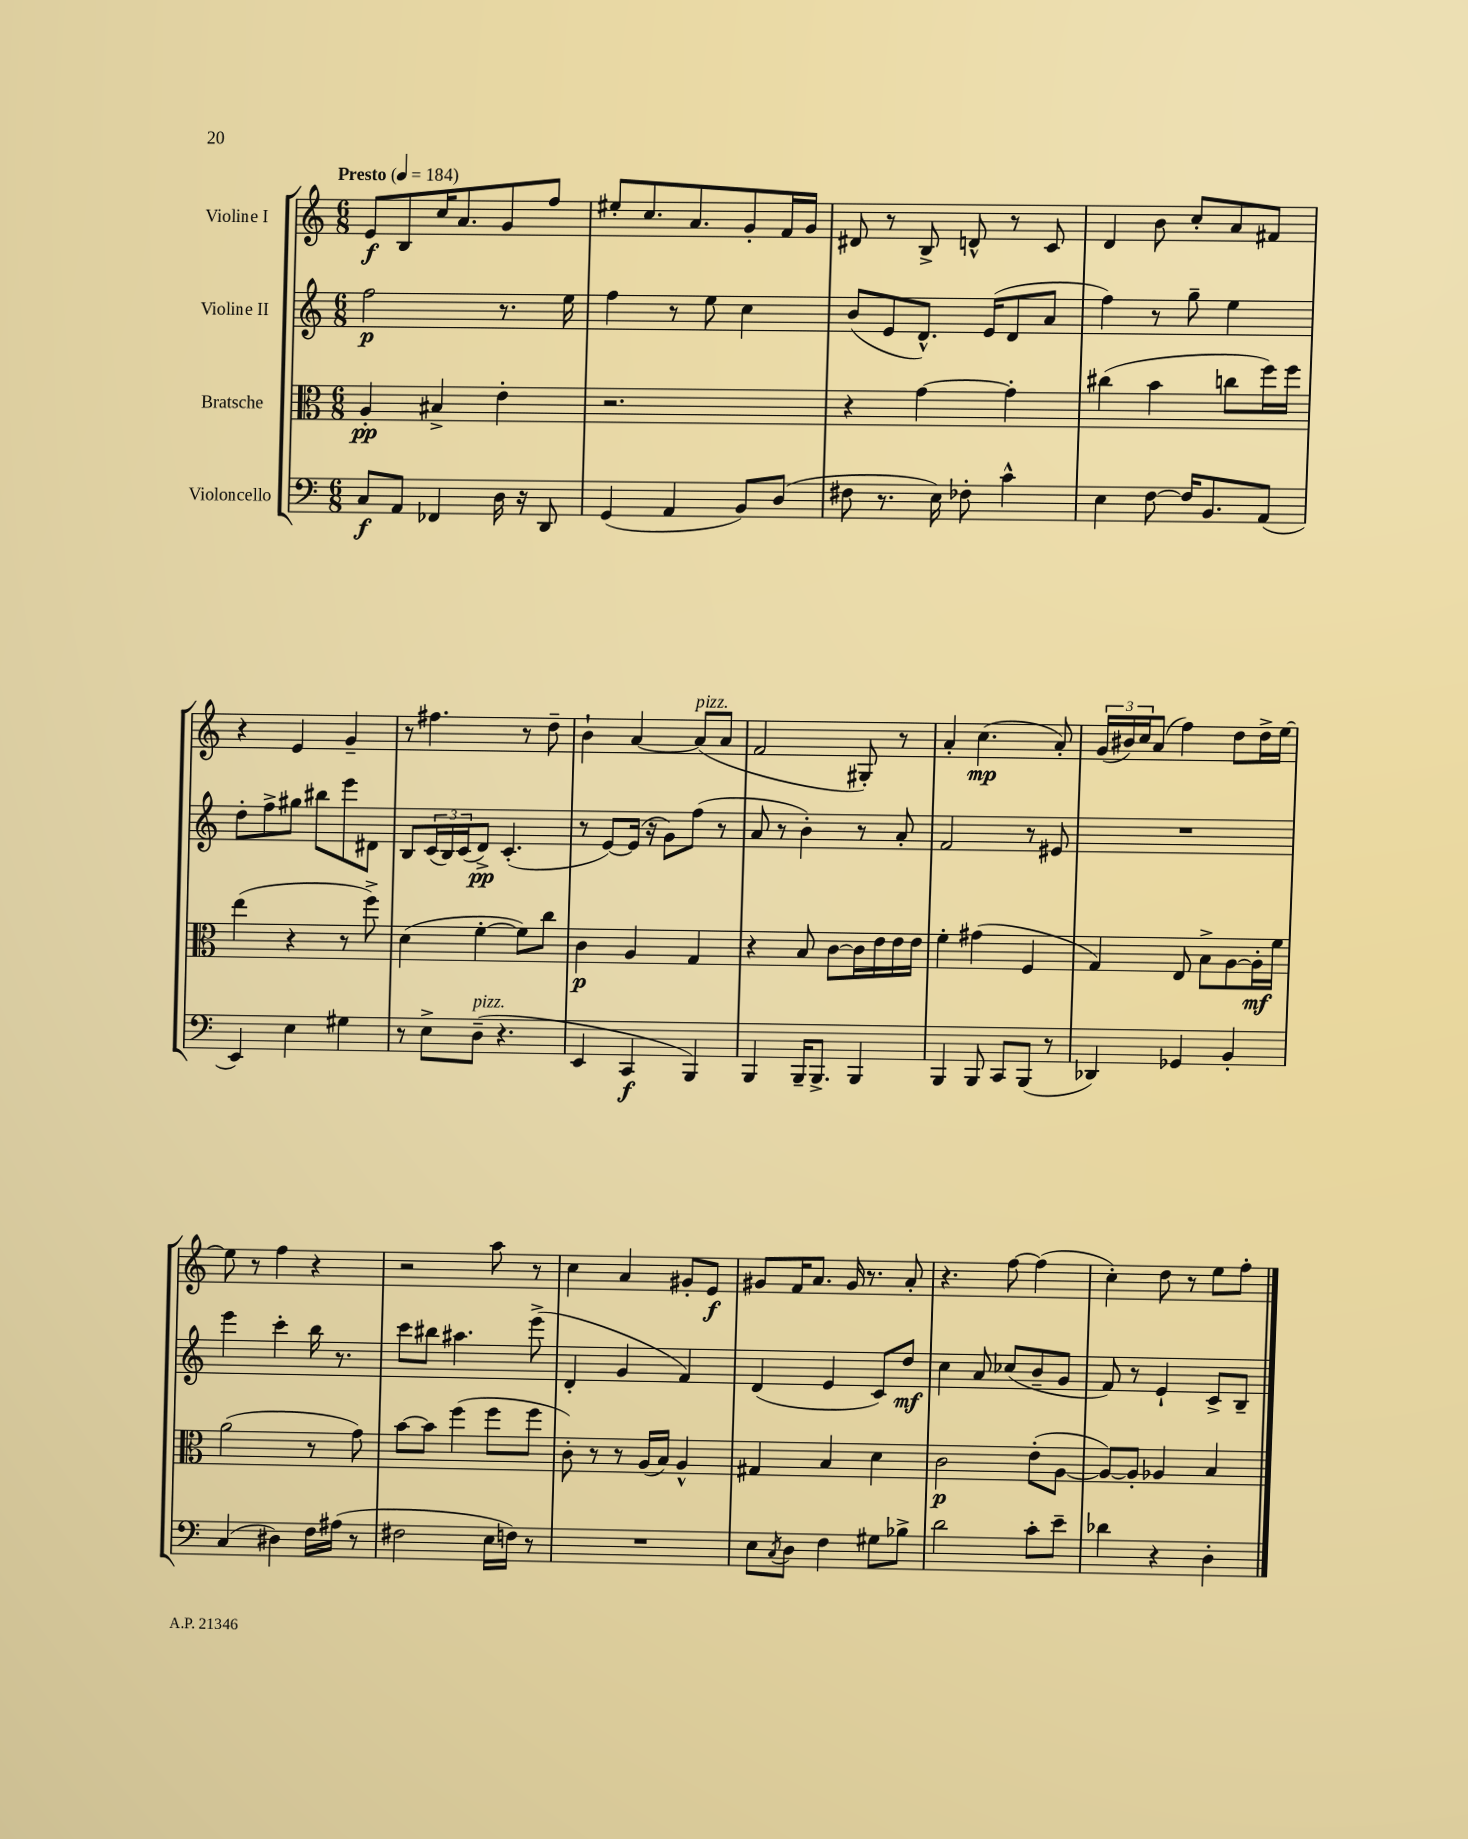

**kern	**kern	**kern	**kern
*staff4	*staff3	*staff2	*staff1
*clefF4	*clefC3	*clefG2	*clefG2
*k[]	*k[]	*k[]	*k[]
*M6/8	*M6/8	*M6/8	*M6/8
*MM184	*MM184	*MM184	*MM184
8C	4A'	2ff	8e
8AA	.	.	8B
4FF-	4B#^	.	16cc
.	.	.	8.a
16D	4e'	8.r	8g
16r	.	.	.
8DD	.	.	8ff
.	.	16ee	.
=	=	=	=
(4GG	2.r	4ff	8ee#'
.	.	.	8.cc
4AA	.	8r	.
.	.	.	8.a
.	.	8ee	.
8BB)	.	4cc	8g'
(8D	.	.	16f
.	.	.	16g
=	=	=	=
8F#	4r	(8b	8d#
8.r	.	8e	8r
.	[4g	8.d^^)	8B^
16E)	.	.	.
8F-'	.	.	8d^^
.	.	(16e	.
4c^^	4g']	8d	8r
.	.	8a	8c
=	=	=	=
4E	(4cc#	4ff)	4d
[8F	4b	8r	8b
16F]	.	8gg~	8cc'
8.BB	.	.	.
.	8cc	4ee	8a
(8AA	16ff)	.	8f#
.	16ff	.	.
=	=	=	=
4EE)	(4ee	8dd'	4r
.	.	8ff^	.
4E	4r	8gg#	4e
.	.	8bb#	.
4G#	8r	8eee	4g~
.	8ff^)	8d#	.
=	=	=	=
8r	(4d	8B	8r
8E^	.	(24c	4.ff#
.	.	24B)	.
.	.	(24c	.
(8D~	[4f'	8d^)	.
4.r	.	(4.c'	.
.	8f])	.	8r
.	8cc	.	8dd~
=	=	=	=
4EE	4c	8r	4b`
.	.	[8e)	.
4CC	4A	(16e]	[4a
.	.	16r	.
.	.	8g)	.
4BBB)	4G	(8ff	(8a]
.	.	8r	8a
=	=	=	=
4BBB	4r	8a	2f
.	.	8r	.
16BBB~	8B	4b')	.
8.BBB^	.	.	.
.	[8c	.	.
4BBB	16c]	8r	8G#')
.	16e	.	.
.	16e	8a'	8r
.	16e	.	.
=	=	=	=
4BBB	4f'	2f	4a'
8BBB	(4g#	.	(4.cc
8CC	.	.	.
(8BBB	4F	8r	.
8r	.	8e#	8a')
=	=	=	=
4DD-)	4G)	2.r	(24g
.	.	.	24b#)
.	.	.	24cc
.	.	.	(8a
4GG-	8E	.	4ff)
.	8B^	.	.
4BB'	[8A	.	8dd
.	16A']	.	16dd^
.	16f	.	[16ee
=	=	=	=
(4C	(2a	4eee	8ee]
.	.	.	8r
4D#)	.	4ccc'	4ff
16F	8r	16bb	4r
(16A#	.	8.r	.
8r	8g)	.	.
=	=	=	=
2F#	[8b	8ccc	2r
.	8b]	8bb#	.
.	(4ff	4.aa#	.
16E	8ff	.	8aa
16F)	.	.	.
8r	8ff	(8eee^	8r
=	=	=	=
2.r	8c')	4d'	4cc
.	8r	.	.
.	8r	4g	4a
.	(16A	.	.
.	16B)	.	.
.	4A^^	4f)	8g#'
.	.	.	8e
=	=	=	=
8E	4G#	(4d	8g#
8qC	.	.	.
8D	.	.	16f
.	.	.	8.a
4F	4B	4e	.
.	.	.	16g#
.	.	.	8.r
8G#	4d	8c)	.
8B-^	.	8dd	8a'
=	=	=	=
2d	2c	4cc	4.r
.	.	8a	.
.	.	(8cc-	[8ff
8c'	(8e'	8b~	(4ff]
8e~	[8A	8g	.
=	=	=	=
4d-	8A_)	8f)	4cc')
.	8A']	8r	.
4r	4A-	4e`	8dd
.	.	.	8r
4D'	4B	8c^	8ee
.	.	8B~	8ff'
==	==	==	==
*-	*-	*-	*-
